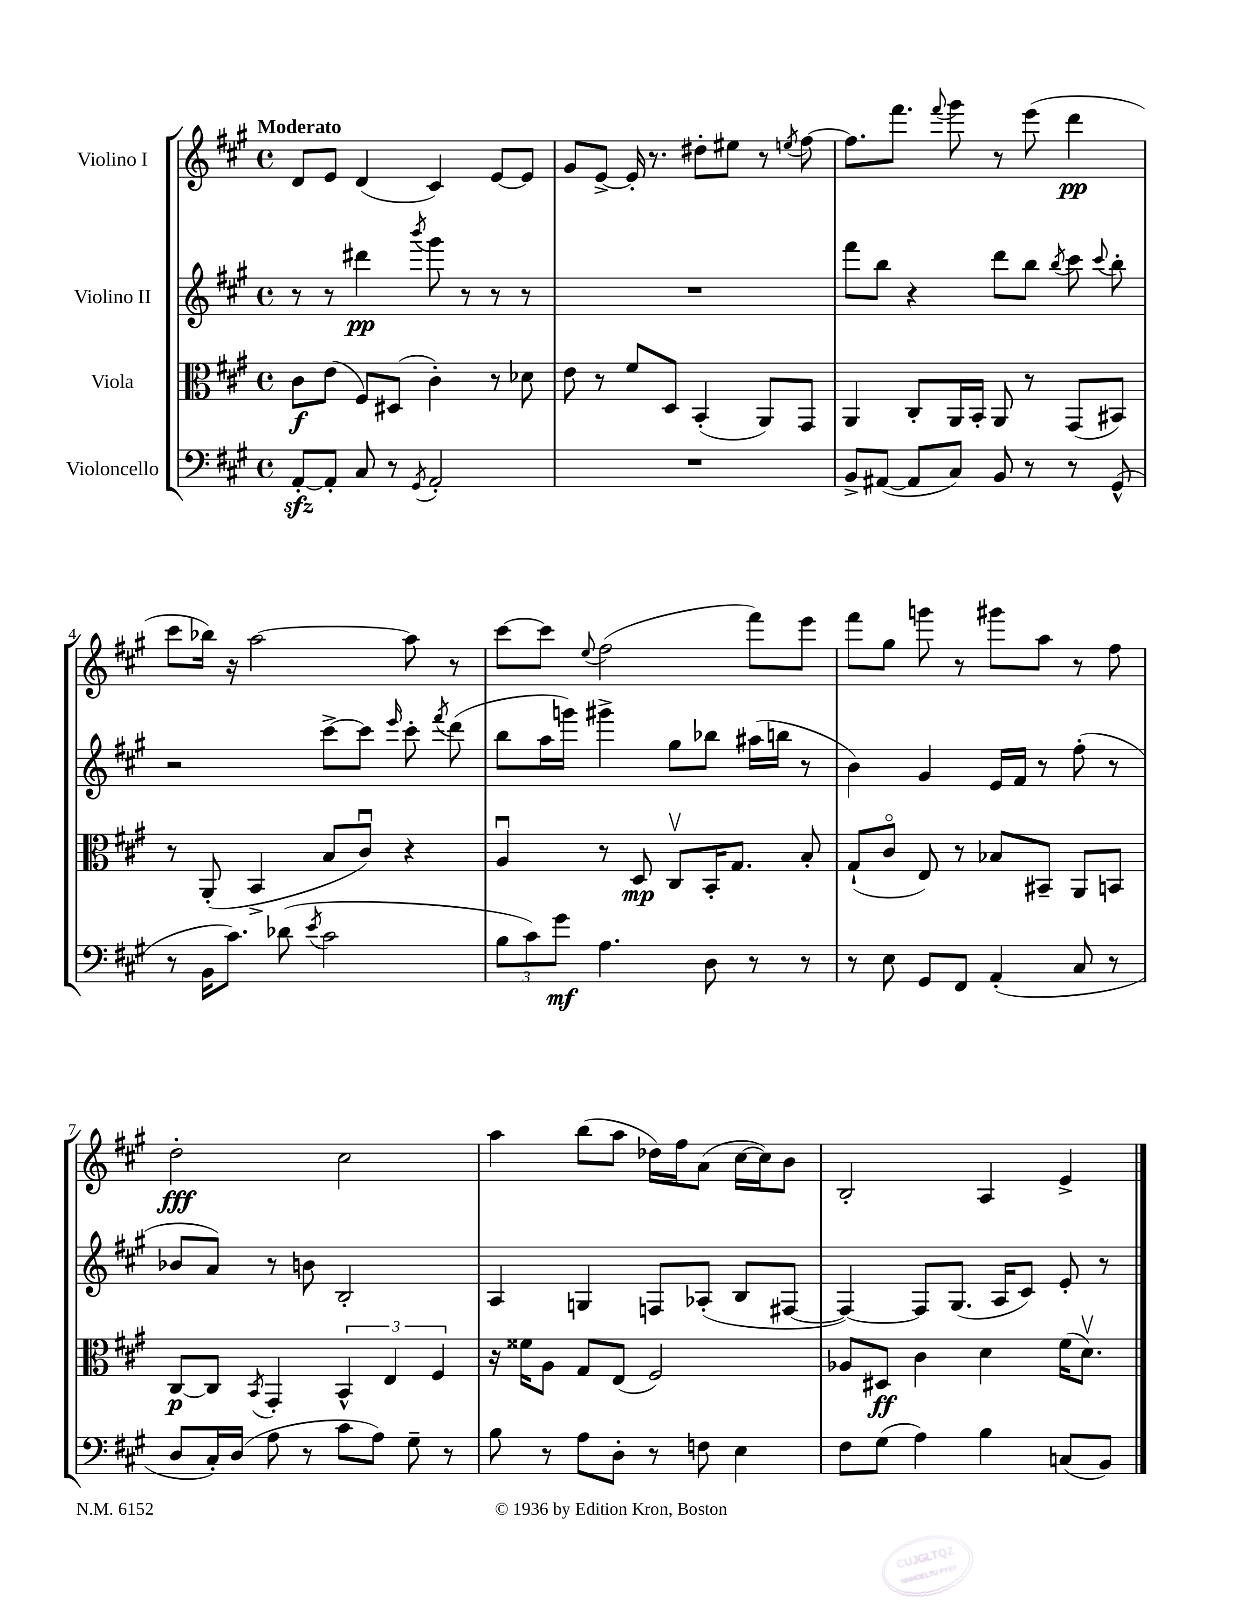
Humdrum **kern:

**kern	**dynam	**kern	**dynam	**kern	**dynam	**kern	**dynam
*part4	*part4	*part3	*part3	*part2	*part2	*part1	*part1
*staff4	*staff4	*staff3	*staff3	*staff2	*staff2	*staff1	*staff1
*I"Violoncello	*	*I"Viola	*	*I"Violino II	*	*I"Violino I	*
*clefF4	*	*clefC3	*	*clefG2	*	*clefG2	*
*k[f#c#g#]	*	*k[f#c#g#]	*	*k[f#c#g#]	*	*k[f#c#g#]	*
*M4/4	*	*M4/4	*	*M4/4	*	*M4/4	*
*met(c)	*	*met(c)	*	*met(c)	*	*met(c)	*
=1	=1	=1	=1	=1	=1	=1	=1
!	!	!	!	!	!	!LO:TX:a:B:t=Moderato	!
[8AAzz'/L	.	8c#\L	f	8r	.	8d/L	.
8AA'/J]	.	(8e\J	.	8r	.	8e/J	.
8C#/	.	8F#/L)	.	4ddd#X\	pp	(4d/	.
8r	.	(8D#X/J	.	.	.	.	.
8qGG#/	.	.	.	8qbbb/	.	.	.
2AA'/	.	4c#'\)	.	8ggg#\	.	4c#/)	.
.	.	.	.	8r	.	.	.
.	.	8r	.	8r	.	[8e/L	.
.	.	8d-X\	.	8r	.	8e/J]	.
=2	=2	=2	=2	=2	=2	=2	=2
1r	.	8e\	.	1r	.	8g#/L	.
.	.	8r	.	.	.	[8e^/J	.
.	.	8f#/L	.	.	.	16e'/]	.
.	.	.	.	.	.	8.r	.
.	.	8D/J	.	.	.	.	.
.	.	(4BB'/	.	.	.	8dd#X'\L	.
.	.	.	.	.	.	8ee#X\J	.
.	.	8AA/L)	.	.	.	8r	.
.	.	.	.	.	.	8qeen/	.
.	.	8GG#/J	.	.	.	[8ff#\	.
=3	=3	=3	=3	=3	=3	=3	=3
8BB^/L	.	4AA/	.	8fff#\L	.	8.ff#\L]	.
([8AA#X/J	.	.	.	8bb\J	.	.	.
.	.	.	.	.	.	8.fff#\J	.
8AA#/L]	.	8C#'/L	.	4r	.	.	.
.	.	.	.	.	.	8qqfff#/	.
8C#/J)	.	16AA/L	.	.	.	8ggg#\	.
.	.	16BB'/JJ	.	.	.	.	.
8BB/	.	8AA/	.	8ddd\L	.	8r	.
8r	.	8r	.	8bb\J	.	(8eee\	.
.	.	.	.	8qbb/	.	.	.
8r	.	(8GG#/L	.	8ccc#\	.	4ddd\	pp
.	.	.	.	8qqccc#/	.	.	.
(8GG#^^/	.	8BB#X/J)	.	8bb'\	.	.	.
!!LO:LB:g=z
=4	=4	=4	=4	=4	=4	=4	=4
8r	.	8r	.	2r	.	8ccc#\L	.
16BB\KL	.	(8AA'/	.	.	.	16bb-X\Jk)	.
8.c#\J)	.	.	.	.	.	16r	.
.	.	4BB^/	.	.	.	[2aa\	.
(8d-X\	.	.	.	.	.	.	.
8qe/	.	.	.	.	.	.	.
2c#\	.	8B/L	.	[8ccc#^\L	.	.	.
.	.	8c#u/J)	.	8ccc#\J]	.	.	.
.	.	.	.	16qqeee/	.	.	.
.	.	4r	.	8ccc#'\	.	8aa\]	.
.	.	.	.	8qfff#/	.	.	.
.	.	.	.	(8ddd\	.	8r	.
=5	=5	=5	=5	=5	=5	=5	=5
12B\L	.	4Au/	.	8bb\L	.	[8ccc#\L	.
12c#\)	.	.	.	.	.	.	.
.	.	.	.	16aa\L	.	8ccc#\J]	.
12g#\J	mf	.	.	.	.	.	.
.	.	.	.	16gggn\JJ)	.	.	.
.	.	.	.	.	.	8qqee/	.
4.A\	.	8r	.	4ggg#X^\	.	(2ff#\	.
.	.	8D/	mp	.	.	.	.
.	.	8C#v/L	.	8gg#\L	.	.	.
8D\	.	16BB'/K	.	8bb-X\J	.	.	.
.	.	8.G#/J	.	.	.	.	.
8r	.	.	.	(16aa#X\LL	.	8fff#\L)	.
.	.	.	.	16bbn\JJ	.	.	.
8r	.	8B'/	.	8r	.	8eee\J	.
=6	=6	=6	=6	=6	=6	=6	=6
8r	.	(8G#`/L	.	4b\)	.	8fff#\L	.
8E\	.	8c#/J	.	.	.	8gg#\J	.
8GG#/L	.	8E/)	.	4g#/	.	8gggn\	.
8FF#/J	.	8r	.	.	.	8r	.
(4AA'/	.	8B-X/L	.	16e/LL	.	8ggg#X\L	.
.	.	.	.	16f#/JJ	.	.	.
.	.	8BB#X~/J	.	8r	.	8aa\J	.
8C#/	.	8AA/L	.	(8ff#'\	.	8r	.
8r	.	8BBn/J	.	8r	.	8ff#\	.
!!LO:LB:g=z
=7	=7	=7	=7	=7	=7	=7	=7
8D/L	.	[8C#/L	p	8b-X/L	.	2dd'\	fff
16C#'/L)	.	8C#/J]	.	8a/J)	.	.	.
(16D/JJ	.	.	.	.	.	.	.
.	.	8qBB/	.	.	.	.	.
8A\	.	4GG#'/	.	8r	.	.	.
8r	.	.	.	8bn\	.	.	.
8c#\L	.	6BB^^/	.	2B'/	.	2cc#\	.
8A\J)	.	.	.	.	.	.	.
.	.	6E/	.	.	.	.	.
8G#~\	.	.	.	.	.	.	.
.	.	6F#/	.	.	.	.	.
8r	.	.	.	.	.	.	.
=8	=8	=8	=8	=8	=8	=8	=8
8B\	.	16r	.	4A/	.	4aa\	.
.	.	16f##X\KL	.	.	.	.	.
8r	.	8A\J	.	.	.	.	.
8A\L	.	8G#/L	.	4Gn/	.	(8bb\L	.
8D'\J	.	(8E/J	.	.	.	8aa\J	.
8r	.	2F#/)	.	8Fn/L	.	16dd-X\LL)	.
.	.	.	.	.	.	16ff#\J	.
8Fn\	.	.	.	(8A-X'/J	.	(8a\J	.
4E\	.	.	.	8B/L	.	[16cc#\LL	.
.	.	.	.	.	.	16cc#\J])	.
.	.	.	.	[8F#X/J	.	8b\J	.
=9	=9	=9	=9	=9	=9	=9	=9
8F#\L	.	8A-X/L	.	4F#/_)	.	2B'/	.
(8G#\J	.	8D#X/J	ff	.	.	.	.
4A\)	.	4c#\	.	8F#/L]	.	.	.
.	.	.	.	(8.G#/J	.	.	.
4B\	.	4d\	.	.	.	4A/	.
.	.	.	.	16A/KL	.	.	.
.	.	.	.	8c#/J)	.	.	.
(8Cn/L	.	(16f#\KL	.	8e'/	.	4e^/	.
.	.	8.dv\J)	.	.	.	.	.
8BB/J)	.	.	.	8r	.	.	.
==	==	==	==	==	==	==	==
*-	*-	*-	*-	*-	*-	*-	*-
